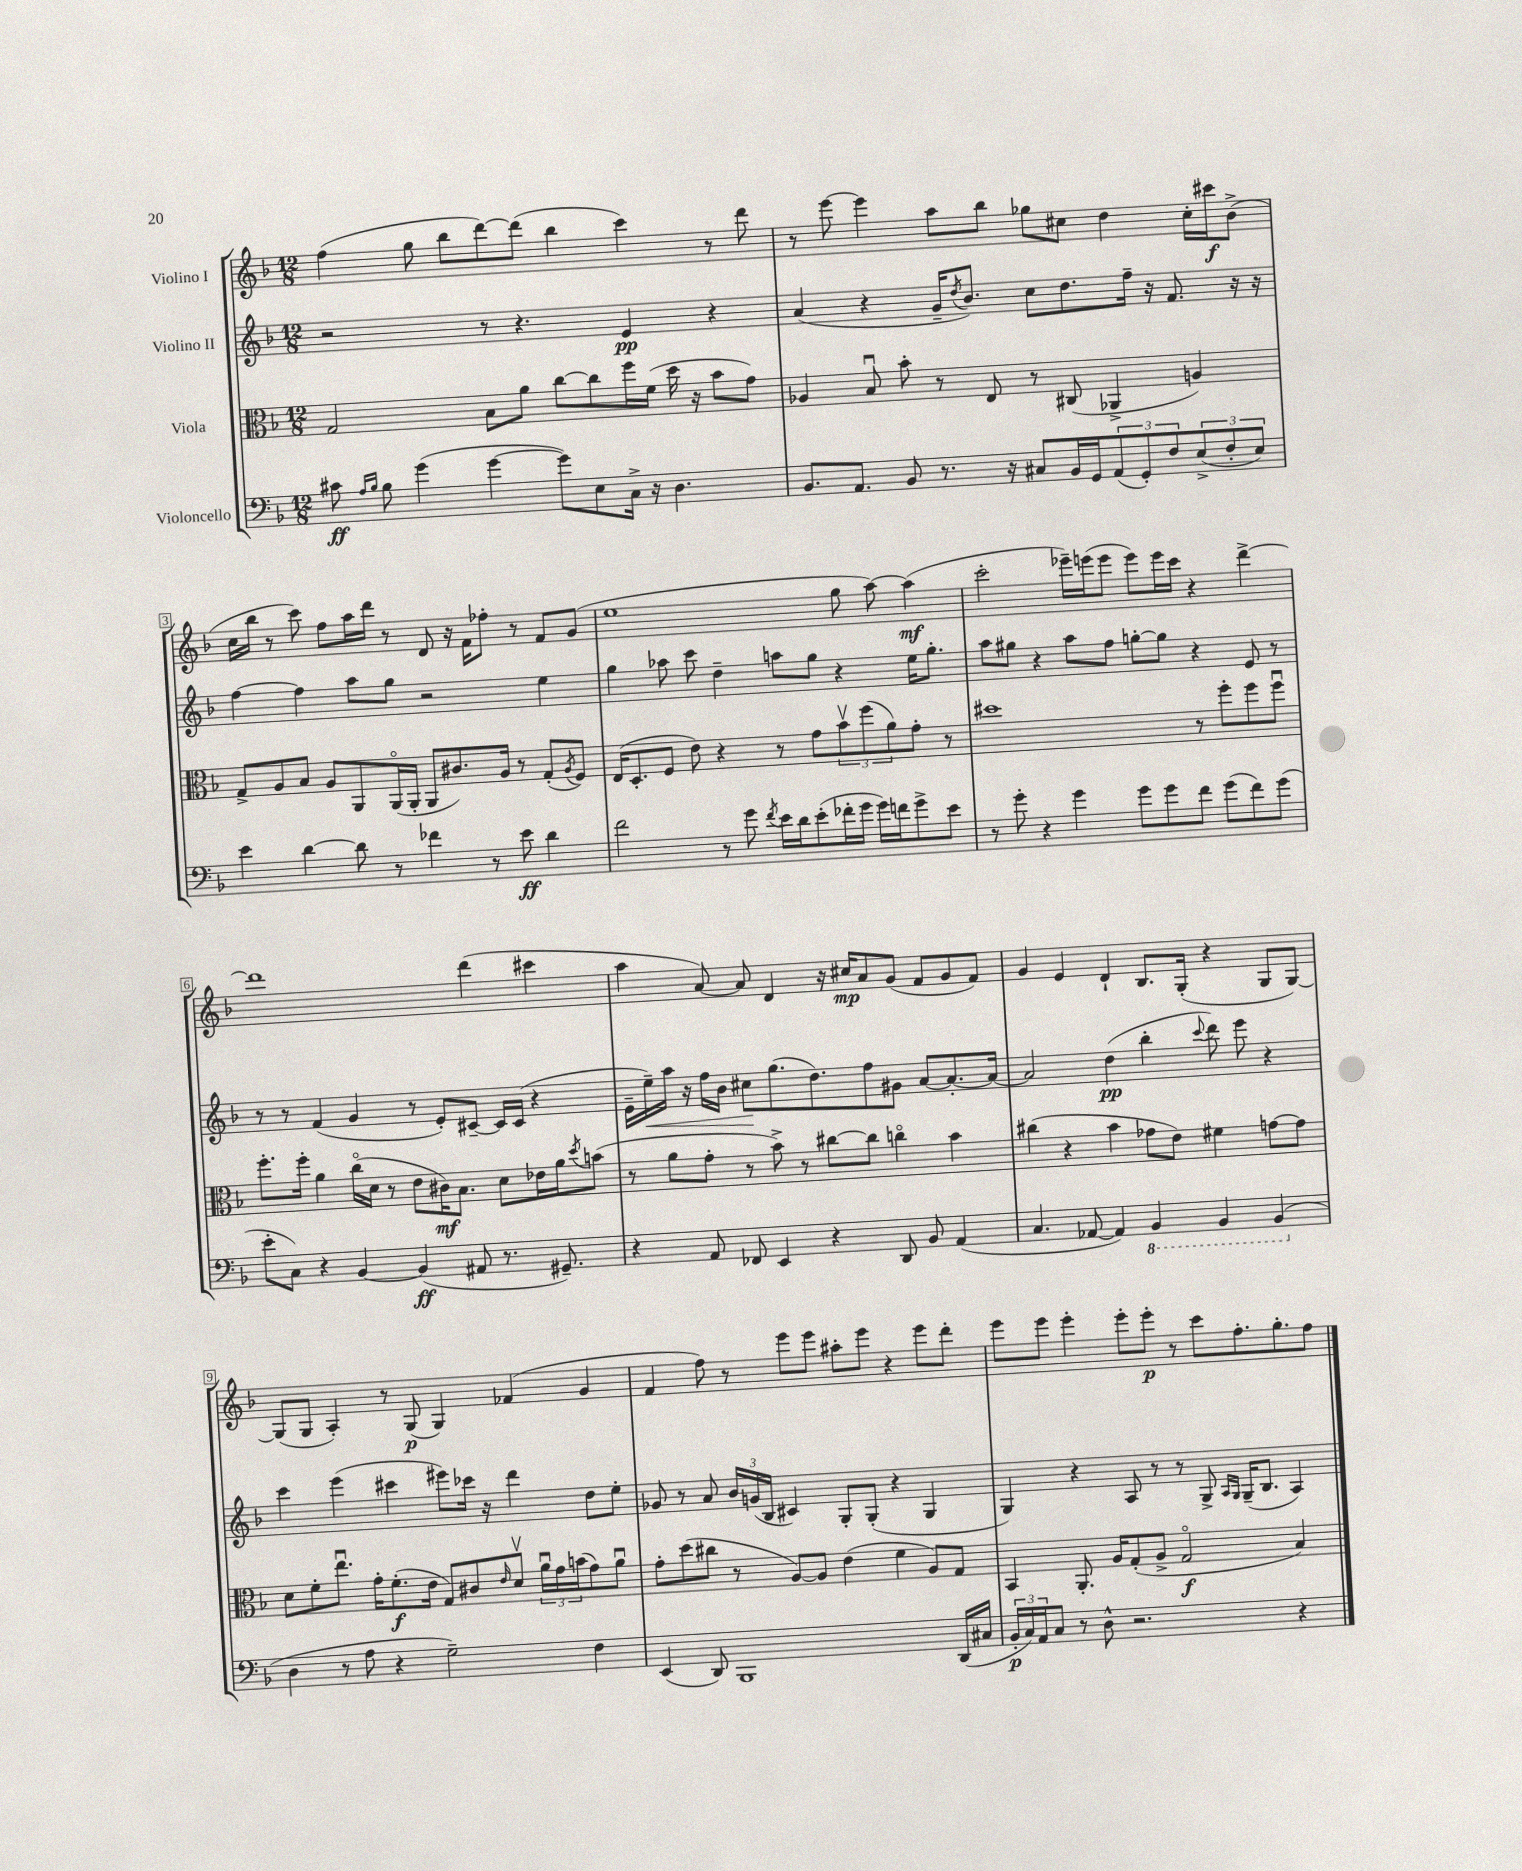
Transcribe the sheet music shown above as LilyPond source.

<<
\new StaffGroup <<
\new Staff = "s0" \with { instrumentName = "Violino I" } {
    \clef treble \key f \major \numericTimeSignature \time 12/8
    f''4( g''8 bes''8 d'''8~) d'''8( bes''4 c'''4) r8 d'''8 |
    r8 e'''8~ e'''4 a''8 bes''8 ges''8 cis''8 d''4 cis''16-. cis'''16\f bes'8->( |
    c''16 bes''16 r8 c'''8) f''8 a''16 d'''16 r8 d'8 r16 f'16 fes''8-. r8 f'8 g'8( |
    e''1 g''8 a''8~) a''4\mf( |
    c'''2-. ees'''16--) e'''16( e'''8 e'''8) e'''16 c'''16 r4 d'''4~-> |
    d'''1 d'''4( cis'''4 |
    a''4 a'8~) a'8 d'4 r16 cis''16\mp a'8 g'8( f'8 g'8 f'8) |
    g'4 e'4 d'4-! bes8. g16-.( r4 g8 g8~) |
    g8( g8 a4-.) r8 g8\p( g4) fes'4( g'4 |
    f'4 f''8) r8 e'''8 e'''8 ais''8-. e'''8 r4 e'''8 d'''8-. |
    e'''8 e'''8 e'''4-. e'''8-. e'''8-.\p r8 c'''8 f''8.-. g''8.-. f''8 \bar "|." |
}
\new Staff = "s1" \with { instrumentName = "Violino II" } {
    \clef treble \key f \major \numericTimeSignature \time 12/8
    r2 r8 r4. e'4\pp r4 |
    a'4( r4 g'16-- \acciaccatura { d''8 } bes'8.) c''8 d''8. f''16-- r16 f'8. r16 r16 |
    f''4~ f''4 a''8 g''8 r2 e''4 |
    g''4 aes''8 c'''8 d''4-- a''8 g''8 r4 e''16 g''8.-. |
    a''8 gis''8 r4 a''8 f''8 g''8~-. g''8 r4 e'8 r8 |
    r8 r8 f'4( g'4 r8 e'8-.) cis'8~-- cis'16 cis'16( r4 |
    e'16-- e''16--\<) a''16 r16 f''16 bes'16 cis''8\! g''8.( d''8.) f''8 gis'8 a'8~ a'8.~-. a'16~ |
    a'2 d''4\pp( bes''4-. \appoggiatura { c'''8 } d'''8) e'''8 r4 |
    c'''4 e'''4( cis'''4 eis'''8) ces'''16 r16 d'''4 d''8 e''8-. |
    ges'8 r8 a'8 \tuplet 3/2 { bes'16 g'16( bes16 } cis'4) g8-. g8-.( r4 g4 |
    g4) r4 a8 r8 r8 g8-> \grace { a16 g16 } g16--( bes8. a4) \bar "|." |
}
\new Staff = "s2" \with { instrumentName = "Viola" } {
    \clef alto \key f \major \numericTimeSignature \time 12/8
    g2 bes8 a'8 c''8~ c''8 f''16 f'16( d''16 r16 bes'8 g'8) |
    aes4 bes8\downbow bes'8-. r8 e8 r8 cis8( aes,4-> a4) |
    g8-> a8 bes8 a8 a,8 a,16\flageolet( a,16-. a,8 cis'8.) a16 r8 g8-.( \acciaccatura { a8 } f8) |
    e16( d8.-. f8 e'8) r4 r8 g'8 \tuplet 3/2 { bes'8\upbow f''8( a'8) } g'8-. r8 |
    dis''1 r8 f''8-. f''8 f''8\downbow |
    f''8.-. f''16-. a'4 c''16\flageolet( d'16 r8 e'8 cis'16\mf) bes8. d'8 ees'16 a'16 \acciaccatura { d''8 } b'8( |
    r8 a'8 g'8-. r8 bes'8->) r8 cis''8~ cis''8 c''4\flageolet bes'4 |
    cis''4( r4 bes'4 ges'8 e'8) fis'4 g'8~ g'8 |
    d'8 f'8-. e''8.\downbow g'16-. f'8.-.\f( e'16 g8) cis'8 \grace { e'16 } d'8\upbow \tuplet 3/2 { a'16\downbow g'16 b'16( } g'8) a'8\downbow |
    g'8-. d''8( cis''8 r8 a8~) a8 e'4( f'4 a8) g8 |
    bes,4 a,8.-. a16 g8-.( a8-> g2\flageolet\f bes4) \bar "|." |
}
\new Staff = "s3" \with { instrumentName = "Violoncello" } {
    \clef bass \key f \major \numericTimeSignature \time 12/8
    cis'8\ff \grace { a16 bes16 } bes8 g'4( g'4~ g'8) e8 c16-> r16 d4. |
    bes,8. a,8. bes,8 r8. r16 cis8 bes,16 g,16 \tuplet 3/2 { a,8( g,8-.) f8 } \tuplet 3/2 { e8->( f8-. e8) } |
    e'4 d'4~ d'8 r8 fes'4 r8 e'8\ff d'4 |
    f'2 r8 g'8 \acciaccatura { f'8 } e'16 d'16 e'8-.( fes'16-. g'16 g'16) f'16 g'8-> e'8 |
    r8 g'8-. r4 g'4 g'8 g'8 f'8 g'8( f'8) g'8( |
    e'8-. c8) r4 bes,4~ bes,4\ff( ais,8 r8. gis,8.--) |
    r4 a,8 fes,8 e,4 r4 d,8 bes,8 a,4( |
    c4. aes,8~ aes,4) \ottava #-1 bes,,4 bes,,4 bes,,4( \ottava #0 |
    d4 r8 a8 r4 g2--) f4 |
    e,4( d,8) bes,,1 d,16( cis16 |
    \tuplet 3/2 { bes,16-.\p c16) a,16 } c8 r8 d8-^ r2. r4 \bar "|." |
}
>>
>>
\layout { \context { \Score \override BarNumber.stencil = #(make-stencil-boxer 0.1 0.3 ly:text-interface::print) } }
